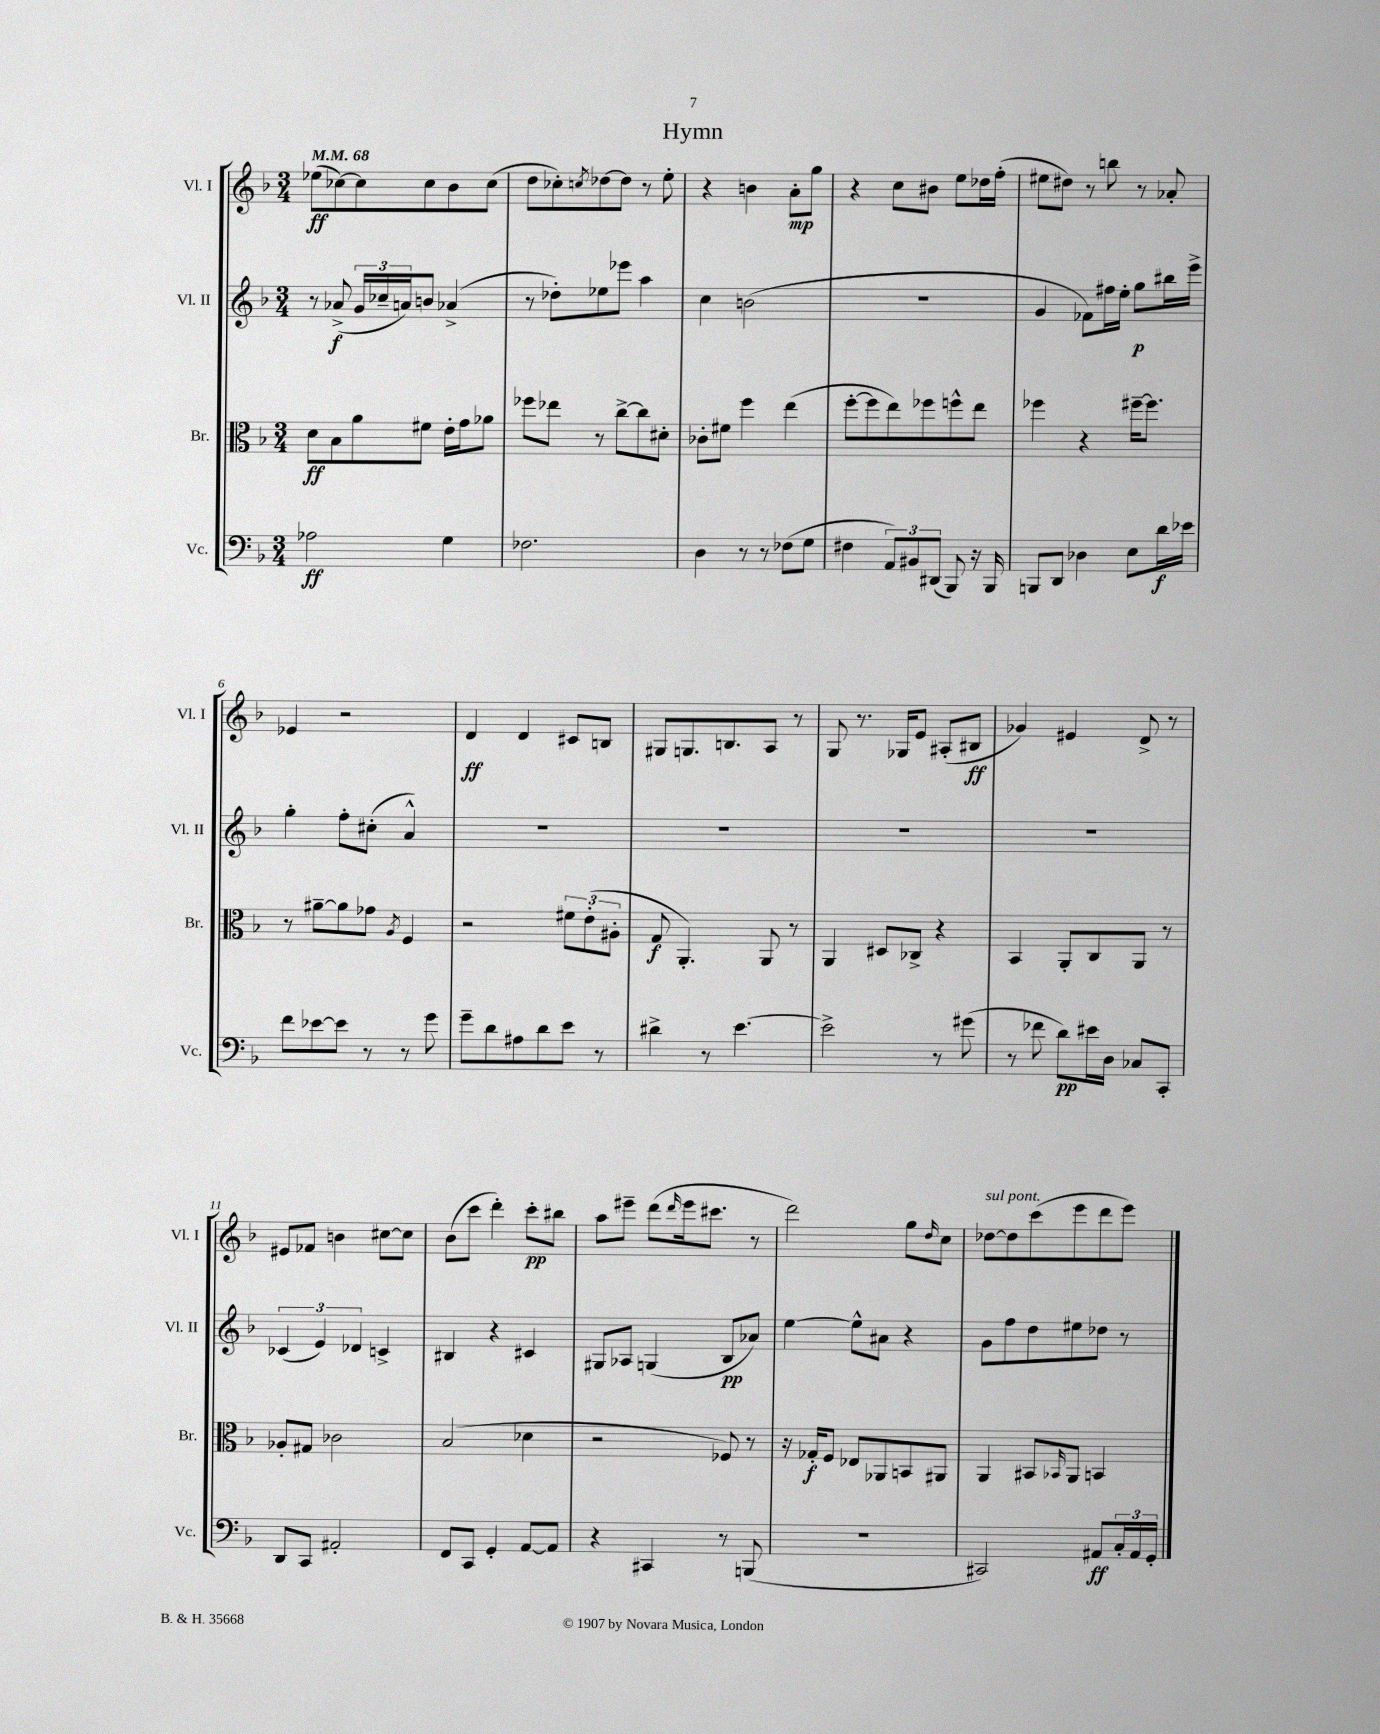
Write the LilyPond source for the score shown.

\header { title = "Hymn" }
<<
\new StaffGroup <<
\new Staff = "s0" \with { instrumentName = "Vl. I" shortInstrumentName = "Vl. I" } {
    \clef treble \key f \major \numericTimeSignature \time 3/4 \tempo 4 = 68
    ees''8\ff( ces''8~) ces''8 ces''8 bes'8 ces''8( |
    d''8 ces''8-.) \acciaccatura { c''8 } des''8~ des''8 r8 e''8-. |
    r4 b'4 a'8-.\mp g''8 |
    r4 c''8 bis'8 e''8 des''16 f''16-.( |
    eis''8 dis''8) r8 b''8 r8 aes'8-. |
    ees'4 r2 |
    d'4\ff d'4 cis'8 b8 |
    gis8 g8. b8. a8 r8 |
    g8 r8. ges16 e'8 ais8-.( bis8\ff |
    ges'4) eis'4 d'8-> r8 |
    eis'8 fes'8 b'4 cis''8~ cis''8 |
    bes'8( c'''8 d'''4-.) c'''8-.\pp bis''8 |
    a''8 eis'''8-- d'''8( \grace { d'''16 } eis'''16 cis'''8. r8 |
    d'''2) g''8 \grace { d''16 } c''8 |
    des''8~^\markup { \italic "sul pont." } des''8 c'''8( e'''8 d'''8 e'''8) \bar "|." |
}
\new Staff = "s1" \with { instrumentName = "Vl. II" shortInstrumentName = "Vl. II" } {
    \clef treble \key f \major \numericTimeSignature \time 3/4
    r8 aes'8->\f( \tuplet 3/2 { g'16 ces''16-- a'16) } b'8 aes'4->( |
    r8 des''8-.) ees''8 ees'''8 a''4 |
    c''4 b'2( |
    R2. |
    g'4 fes'8) fis''16 e''16-. g''8\p bis''16 e'''16-> |
    g''4-. f''8-. cis''8-.( a'4-^) |
    R2. |
    R2. |
    R2. |
    R2. |
    \tuplet 3/2 { ces'4( e'4) des'4 } c'4-> |
    bis4 r4 cis'4 |
    gis8 aes8 g4( bes8\pp aes'8) |
    e''4~ e''8-^ ais'8 r4 |
    g'8 f''8 d''8 eis''8 des''8 r8 \bar "|." |
}
\new Staff = "s2" \with { instrumentName = "Br." shortInstrumentName = "Br." } {
    \clef alto \key f \major \numericTimeSignature \time 3/4
    d'8\ff bes8 a'8 fis'8 e'16-. g'16 aes'8 |
    fes''8 ees''8 r8 c''8~-> c''8 dis'8-. |
    ces'8-. fis'8 f''4 e''4( |
    f''8~-. f''8 e''8) fes''8 f''8-^ e''8 |
    fes''4 r4 fis''16~-- fis''8. |
    r8 ais'8~-- ais'8 ges'8 \acciaccatura { a8 } f4 |
    r2 \tuplet 3/2 { fis'8 e'8-.( ais8-. } |
    g8\f a,4.-.) a,8 r8 |
    a,4 dis8 ces8-> r4 |
    bes,4 a,8-. c8 a,8 r8 |
    aes8-. gis8 ces'2 |
    bes2( des'4 |
    r2 fes8) r8 |
    r16 ges16-.\f f8 ees8 aes,8 b,8 ais,8 |
    a,4 bis,8 \grace { bes,16 } a,8 b,4 \bar "|." |
}
\new Staff = "s3" \with { instrumentName = "Vc." shortInstrumentName = "Vc." } {
    \clef bass \key f \major \numericTimeSignature \time 3/4
    aes2\ff g4 |
    fes2. |
    d4 r8 r8 fes8( g8 |
    fis4 \tuplet 3/2 { a,8) bis,8 dis,8( } bes,,8) r16 bes,,16 |
    b,,8 d,8 des4 e8 d'16\f ees'16 |
    f'8 ees'8~ ees'8 r8 r8 g'8 |
    g'8-- d'8 ais8 d'8 e'8 r8 |
    dis'4-> r8 e'4.~ |
    e'2-> r8 gis'8( |
    r8 fes'8 d'8\pp) eis'16 d16 ces8 c,8-. |
    d,8 c,8 ais,2-. |
    f,8 c,8 g,4-. a,8~ a,8 |
    r4 cis,4 r8 b,,8( |
    R2. |
    cis,2) ais,8\ff \tuplet 3/2 { c16-. ais,16 g,16-. } \bar "|." |
}
>>
>>
